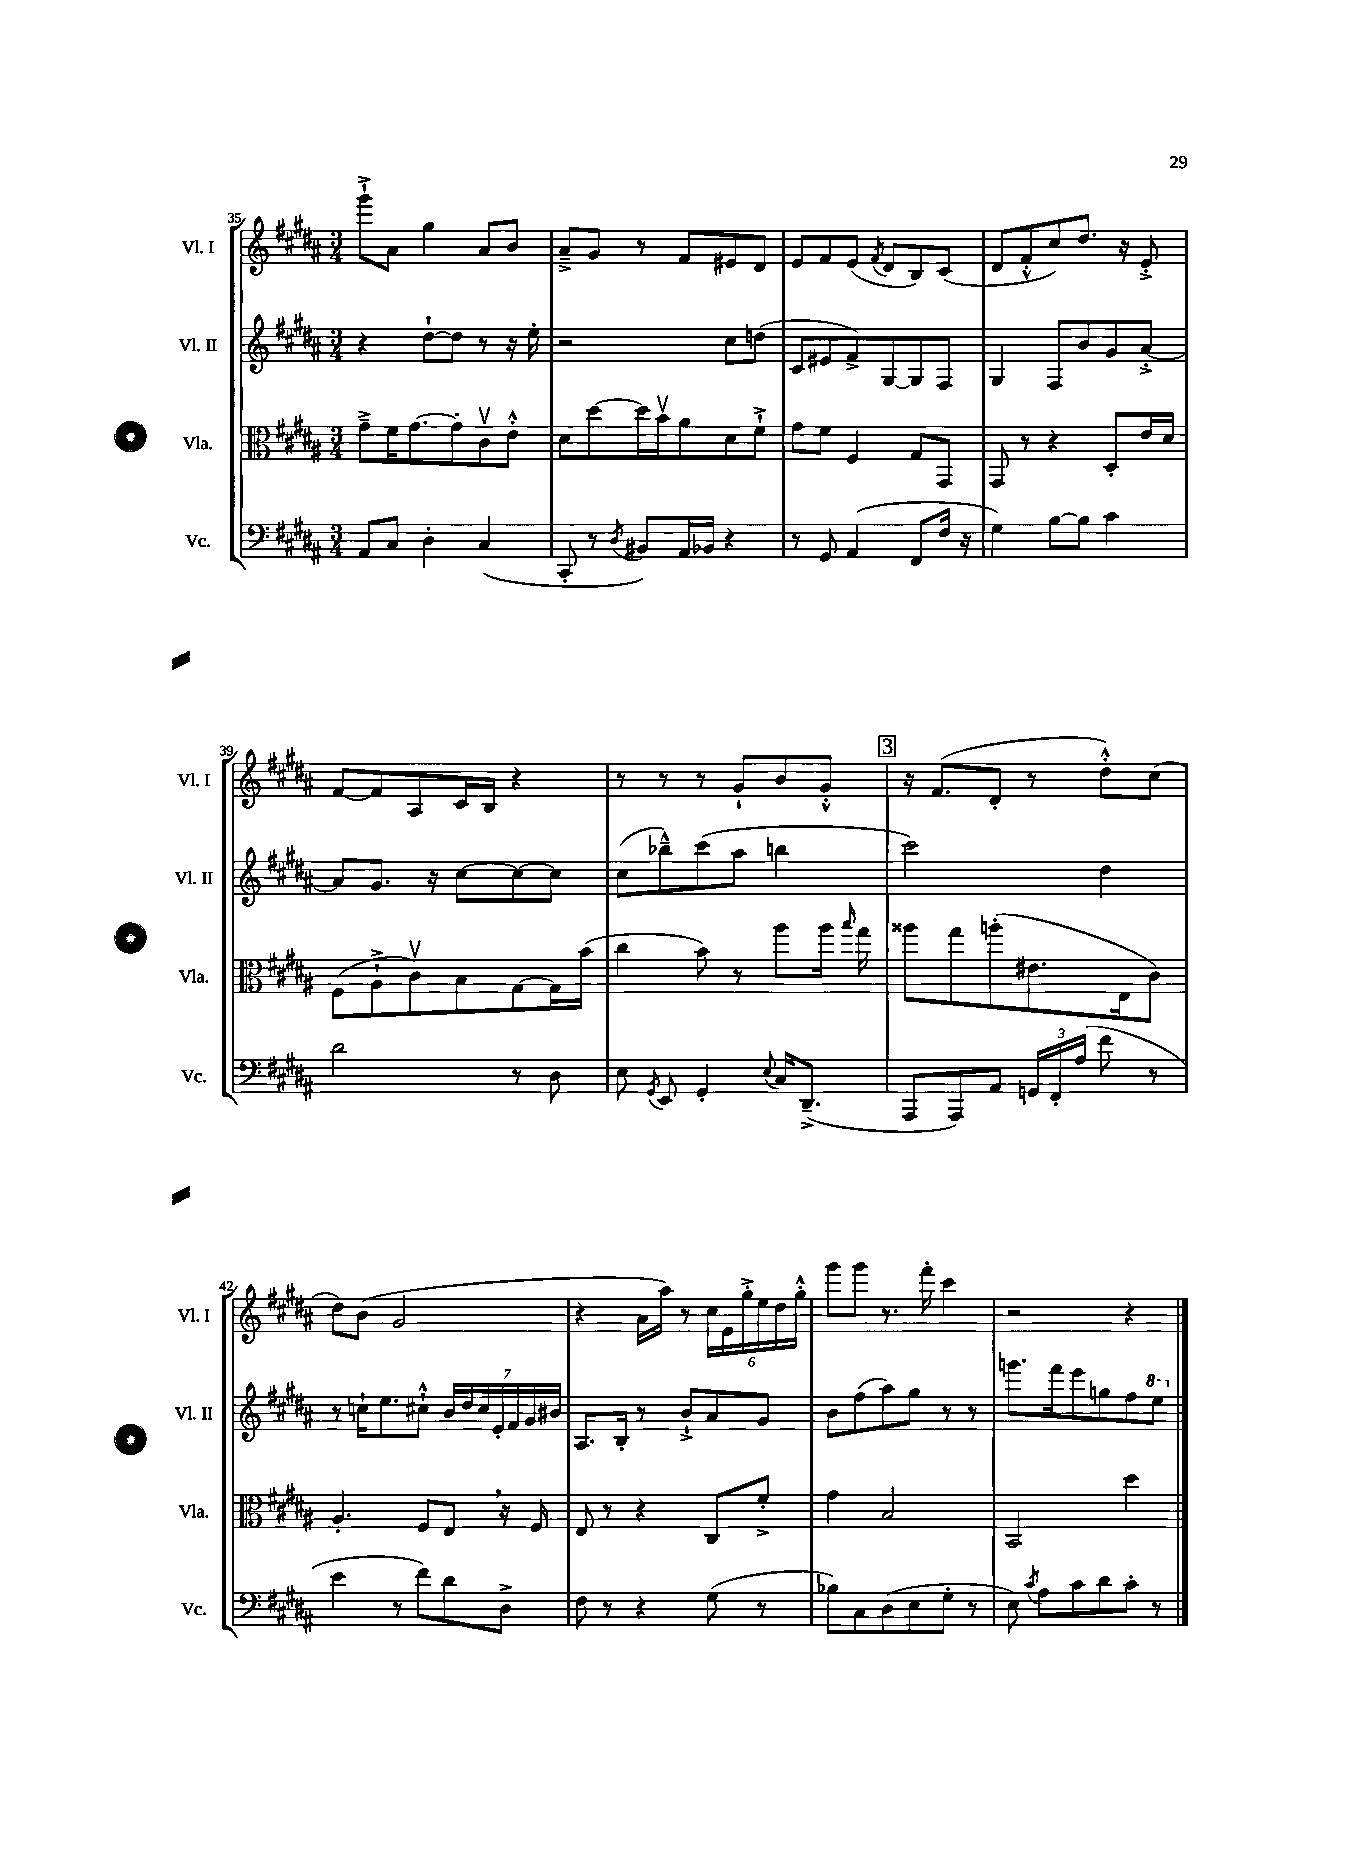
<<
\new StaffGroup <<
\new Staff = "s0" \with { instrumentName = "Vl. I" shortInstrumentName = "Vl. I" } {
    \clef treble \key b \major \numericTimeSignature \time 3/4
    \autoBeamOff gis'''8[-!-> ais'8] gis''4 ais'8[ b'8] |
    ais'8[---> gis'8] r8 fis'8[ eis'8 dis'8] |
    e'8[ fis'8 e'8]( \acciaccatura { fis'8 } dis'8[ b8) cis'8]( |
    dis'8[ fis'8-.-^ cis''8) dis''8.] r16 e'8-.-> |
    fis'8[~ fis'8 ais8 cis'16 b16] r4 |
    r8 r8 r8 gis'8[-! b'8 gis'8]-.-^ |
    \mark \markup { \box "3" } r16 fis'8.[( dis'8]-. r8 dis''8[-.-^) cis''8]( |
    dis''8[) b'8]( gis'2 |
    r4 ais'16[ ais''16]) r8 \tuplet 6/4 { cis''16[ e'16 gis''16-.-> e''16 dis''16 gis''16]-.-^ } |
    gis'''8[ gis'''8] r8. fis'''16-. cis'''4 |
    r2 r4 \bar "|." |
}
\new Staff = "s1" \with { instrumentName = "Vl. II" shortInstrumentName = "Vl. II" } {
    \clef treble \key b \major \numericTimeSignature \time 3/4
    \autoBeamOff r4 dis''8[~-! dis''8] r8 r16 e''16-. |
    r2 cis''8[ d''8]( |
    cis'8[ eis'8 fis'8->) gis8~ gis8 fis8] |
    gis4 fis8[ b'8 gis'8 ais'8]~-.-> |
    ais'8[ gis'8.] r16 cis''8[~ cis''8~ cis''8] |
    cis''8[( bes''8---^) cis'''8( ais''8] b''4 |
    \mark \markup { \box "3" } cis'''2) dis''4 |
    r8 c''16[-! e''8. cis''8]-!-^ \tuplet 7/4 { b'16[ dis''16 cis''16 e'16-. fis'16 gis'16 bis'16] } |
    ais8.[ b16]-. r8 b'8[-!-> ais'8 gis'8] |
    b'8[ fis''8( ais''8) gis''8] r8 r8 |
    g'''8.[ fis'''16 e'''8 g''8 fis''8 \ottava #1 e'''8] \ottava #0 \bar "|." |
}
\new Staff = "s2" \with { instrumentName = "Vla." shortInstrumentName = "Vla." } {
    \clef alto \key b \major \numericTimeSignature \time 3/4
    \autoBeamOff gis'8[---> fis'16 gis'8.~ gis'8-. cis'8\upbow e'8]-.-^ |
    dis'8[ dis''8~ dis''16 b'16\upbow ais'8 dis'8 fis'8]-!-> |
    gis'8[ fis'8] fis4 gis8[ gis,8] |
    gis,8 r8 r4 dis8[-. e'16 dis'16] |
    fis8[( ais8-!-> cis'8\upbow) b8 gis8~ gis16 b'16]( |
    cis''4 b'8) r8 ais''8[ ais''16] \grace { b''16 } gis''16 |
    \mark \markup { \box "3" } aisis''8[ gis''8 a''8-.( eis'8. e16 cis'8]) |
    ais4.-. fis8[ e8] \breathe r16 fis16 |
    e8 r8 r4 cis8[ fis'8]-.-> |
    gis'4 b2 |
    b,2 dis''4 \bar "|." |
}
\new Staff = "s3" \with { instrumentName = "Vc." shortInstrumentName = "Vc." } {
    \clef bass \key b \major \numericTimeSignature \time 3/4
    \autoBeamOff ais,8[ cis8] dis4-. cis4( |
    cis,8-. r8 \acciaccatura { dis8 } bis,8[) ais,16 bes,16] r4 |
    r8 gis,8 ais,4( fis,8[ fis16] r16 |
    gis4) b8[~ b8] cis'4 |
    dis'2 r8 dis8 |
    e8 \acciaccatura { gis,8 } e,8 gis,4-. \appoggiatura { e8 } cis16[ dis,8.]--->( |
    \mark \markup { \box "3" } ais,,8[ ais,,8) ais,8] \tuplet 3/2 { g,16[ fis,16-. ais16]( } fis'8 r8 |
    e'4 r8 fis'8[) dis'8 dis8]-> |
    fis8 r8 r4 gis8( r8 |
    bes8[) cis8 dis8( e8 gis8]-. r8 |
    e8) \acciaccatura { cis'8 } ais8[ cis'8 dis'8 cis'8]-. r8 \bar "|." |
}
>>
>>
\layout { \context { \Score currentBarNumber = #35 } }
